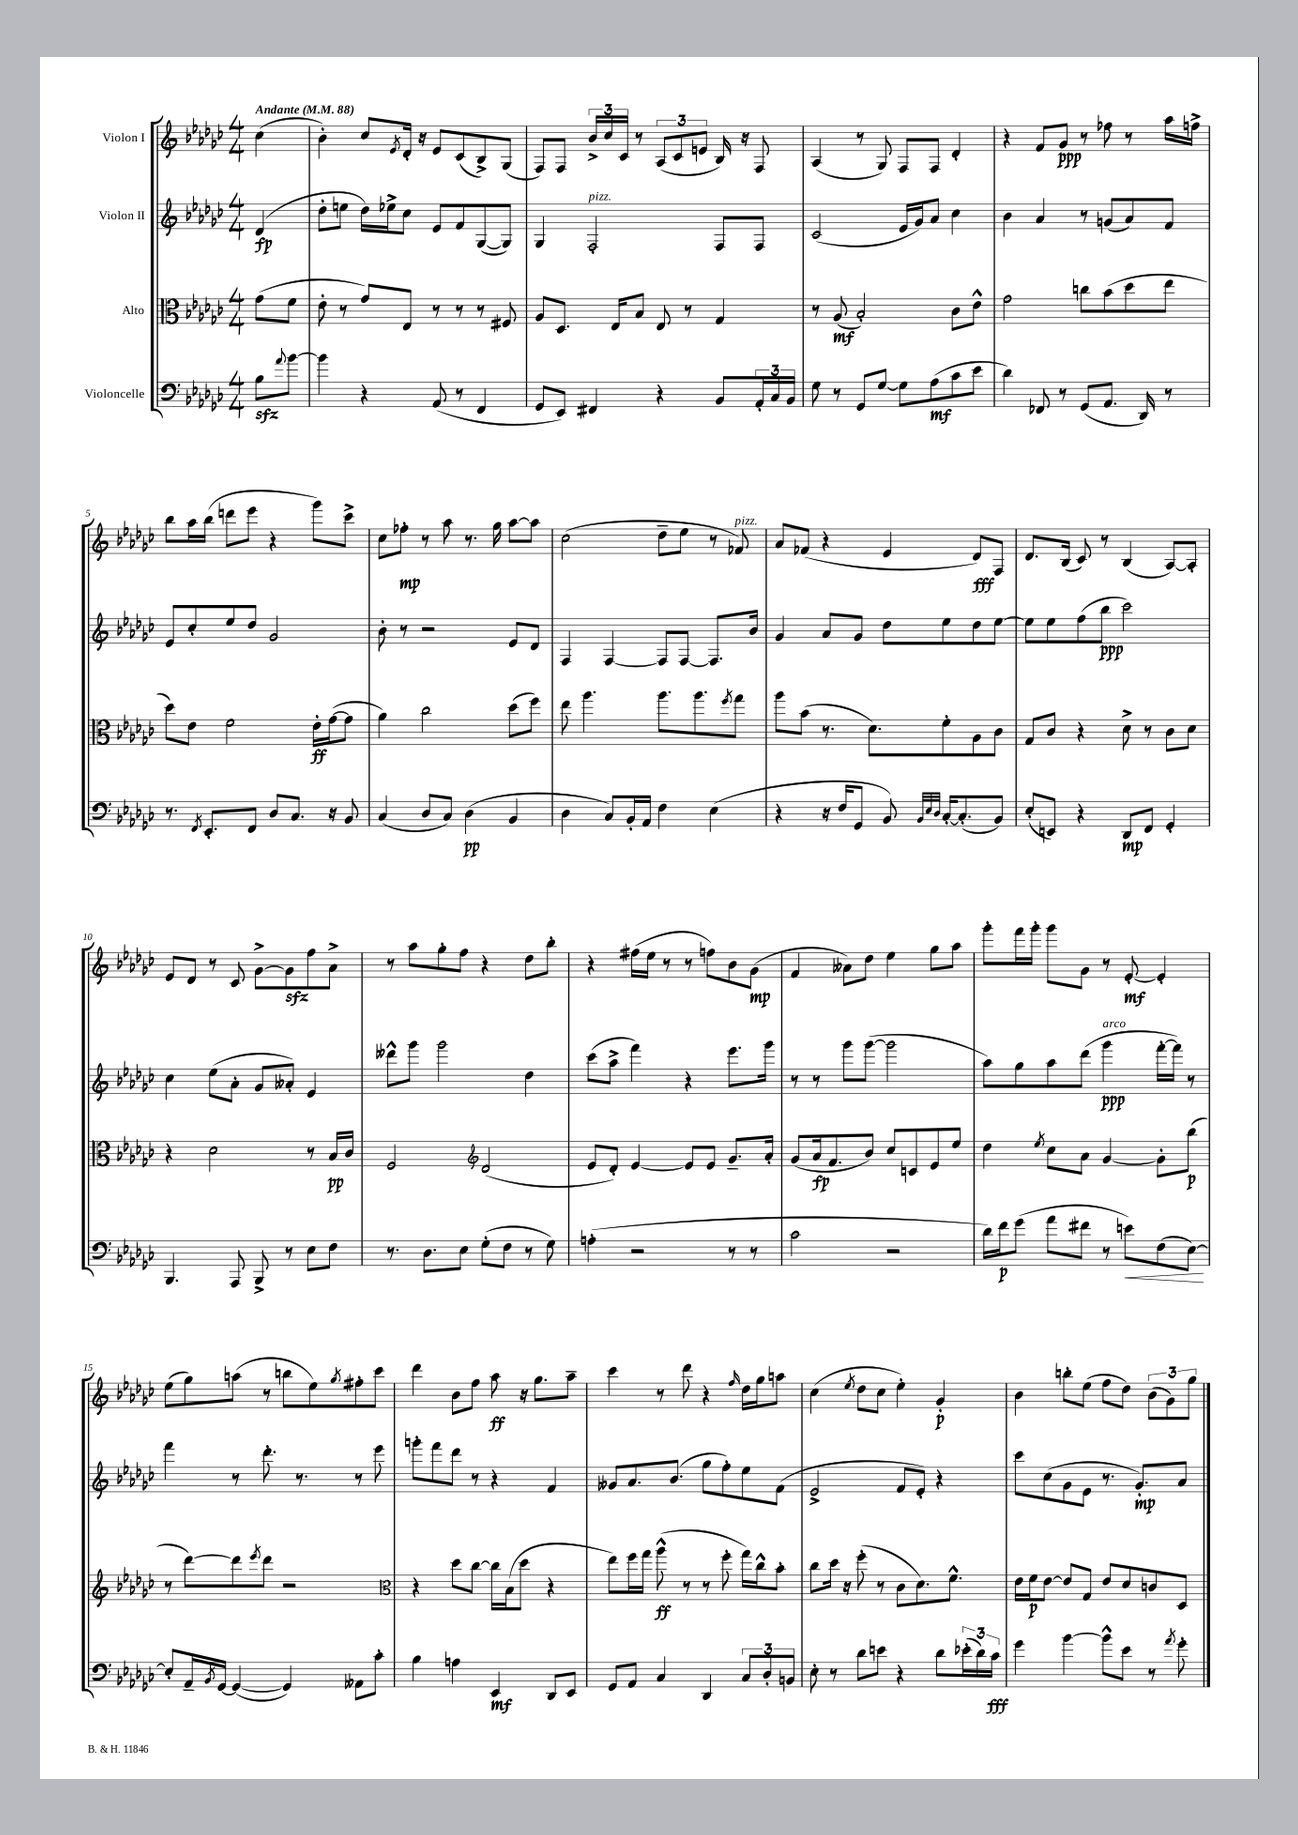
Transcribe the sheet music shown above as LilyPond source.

<<
\new StaffGroup <<
\new Staff = "s0" \with { instrumentName = "Violon I" } {
    \clef treble \key ges \major \numericTimeSignature \time 4/4 \partial 4 \tempo "Andante" 4 = 88
    ces''4( |
    bes'4-.) ces''8 \acciaccatura { ees'8 } des'16-. r16 ees'8 ces'8( bes8->) ges8( |
    f8) f8 \tuplet 3/2 { bes'16-> ces''16 ces'16 } r8 \tuplet 3/2 { aes8( ces'8 e'8 } bes16) r16 f8 |
    aes4( r8 ges8) f8 f8 des'4-. |
    r4 f'8 ges'8\ppp r8 fes''8 r8 aes''16 f''16-> |
    bes''8 aes''16 bes''16( d'''8 ees'''8 r4 ges'''8) ces'''8-> |
    ces''8 fes''8-.\mp r8 aes''8 r8. ges''16 aes''8~ aes''8 |
    ces''2( des''8-- ees''8 r8 fes'8^\markup { \italic "pizz." }) |
    aes'8 fes'8( r4 ees'4 des'8\fff) f8 |
    des'8. bes16( ces'8) r8 bes4( aes8~) aes8-. |
    ees'8 des'8 r8 ces'8 ges'8~-> ges'8\sfz f''8 aes'8-> |
    r8 aes''8 ges''8-. f''8 r4 des''8 bes''8-. |
    r4 fis''16( ees''16 r8 r8 f''8) bes'8 ges'8\mp( |
    f'4 aeses'8) des''8 ees''4 ges''8 aes''8 |
    ges'''8-. f'''16 ges'''16-. ges'''8 ges'8 r8 ees'8~-.\mf ees'4-. |
    ees''8( ges''8) a''8( r8 b''8 ees''8) \acciaccatura { ges''8 } fis''8-. ces'''8 |
    des'''4 bes'8 f''8 aes''8\ff r16 ges''8. aes''8-- |
    ces'''4 r8 des'''8 r4 \grace { f''16 } des''16 ges''16 a''8 |
    ces''4( \acciaccatura { ees''8 } des''8 ces''8 ees''4-.) ges'4-.\p |
    bes'4 b''8-. ees''8( f''8 des''8) \tuplet 3/2 { bes'8( ges'8) ges''8 } \bar "|." |
}
\new Staff = "s1" \with { instrumentName = "Violon II" } {
    \clef treble \key ges \major \numericTimeSignature \time 4/4 \partial 4
    des'4\fp( |
    des''8-. e''8 des''16) ees''16-> ces''8 ees'8 f'8 ges8~( ges8) |
    ges4 f2-.^\markup { \italic "pizz." } f8 f8 |
    ces'2( ees'16 ges'16) aes'8 ces''4 |
    bes'4 aes'4 r8 g'8( aes'8) f'8 |
    ees'8 ces''8-. ees''8 des''8 ges'2 |
    bes'8-. r8 r2 ees'8 des'8 |
    f4 f4~ f8 f8~ f8. bes'16 |
    ges'4 aes'8 ges'8 des''8 ees''8 des''8 ees''8~ |
    ees''8 ees''8 f''8( bes''8\ppp ces'''2) |
    ces''4 ees''8( aes'8-. ges'8 aeses'8-.) ees'4 |
    deses'''8-^ ges'''8 ges'''2 des''4 |
    ces'''8( aes''8-> f'''4) r4 ees'''8. ges'''16 |
    r8 r8 ges'''8 ges'''8~( ges'''2 |
    aes''8) ges''8 aes''8 des'''8( ges'''4\ppp^\markup { \italic "arco" } f'''16~-. f'''16) r8 |
    f'''4 r8 des'''8.-. r8. r8 ees'''8 |
    g'''8-. f'''8 des'''8 r8 r4 f'4 |
    geses'8 aes'8. bes'8.( ges''8 f''8-.) ees''8 f'8( |
    ees'2-> f'8 ees'8-.) r4 |
    ces'''8 ces''8( ges'8 ees'8 r8. ges'8.-.\mp) aes'8 \bar "|." |
}
\new Staff = "s2" \with { instrumentName = "Alto" } {
    \clef alto \key ges \major \numericTimeSignature \time 4/4 \partial 4
    ges'8( f'8 |
    ees'8-. r8 ges'8) ees8 r8 r8 r8 fis8 |
    aes8 des8. ees16 bes8 ees8 r8 ges4 |
    r8 aes8\mf( bes2-.) ces'8 ees'8-^ |
    ges'2 c''8 bes'8( des''8 ees''8 |
    des''8) ees'8 f'2 ees'16-.\ff ges'16~( ges'8 |
    aes'4) ces''2 des''8( f''8) |
    ees''8 aes''4. aes''8. aes''8. \acciaccatura { f''8 } ges''8 |
    aes''8 bes'8( r8. des'8.) f'8-. aes8 ces'8 |
    ges8 ces'8 r4 des'8-> r8 ces'8 des'8 |
    r4 des'2 r8 bes16\pp ces'16 |
    f2 \clef treble des'2( |
    ees'8 des'8-.) ees'4~ ees'8 ees'8 ges'8.-- aes'16-. |
    ges'8( aes'16\fp f'8. bes'8) ces''8 c'8 ees'8 ees''8 |
    des''4 \acciaccatura { ees''8 } ces''8 aes'8 ges'4~ ges'8-. bes''8\p( |
    r8 des'''8~) des'''8 \acciaccatura { ees'''8 } des'''8 r2 |
    \clef alto r4 des''8 ces''8~ ces''16 bes16( des''8 r4 |
    ees''8) f''16 ges''16 aes''8-^\ff( r8 r8 f''8-. ges''16) ces''16-^ bes'8-. |
    ces''8 des''16 r16 f''8-.( r8 ces'8 des'8.) f'8.-^ |
    ees'16 f'16\p ees'8~ ees'8 ges8 ees'8 des'8 c'8 des8 \bar "|." |
}
\new Staff = "s3" \with { instrumentName = "Violoncelle" } {
    \clef bass \key ges \major \numericTimeSignature \time 4/4 \partial 4
    bes8\sfz \appoggiatura { aes'8 } bes'8~ |
    bes'4 r4 aes,8( r8 f,4 |
    ges,8 ees,8) fis,4 r4 bes,8 \tuplet 3/2 { aes,16-. ces16 bes,16 } |
    ges8 r8 ges,8 ges8~ ges8 aes8\mf( ces'8 ees'8 |
    des'4) fes,8 r8 ges,8( aes,8. des,16) r8 |
    r8. \acciaccatura { f,8 } ees,8.-. f,8 des8 ces8. r16 bes,8 |
    ces4( des8 ces8) des4\pp( bes,4 |
    des4 ces8) bes,16-. aes,16 f4 ees4( |
    r4 r16 f16 ges,8 bes,8) \grace { bes,32 ees32 des32 } ces16~-. ces8.-.( bes,8) |
    ees8-.( e,8) r4 des,8\mp f,8 ges,4-. |
    bes,,4. aes,,8 bes,,8-> r8 ees8 f8 |
    r8. des8. ees8 ges8-.( f8 r8 ges8) |
    a4-.( r2 r8 r8 |
    ces'2 r2 |
    des'16) f'16\p ges'8( aes'8 fis'8 r8 e'8\<) f8( ees8~\!) |
    ees8-. aes,16-- \acciaccatura { bes,8 } ges,16~ ges,4~( ges,4) aeses,8 ces'8-. |
    bes4 a4 ees,4\mf des,8 ees,8 |
    ges,8 aes,8 ces4 des,4 \tuplet 3/2 { ces8 des8-. b,8 } |
    ees8-. r8 des'8 e'8 r4 des'8 \tuplet 3/2 { ees'16-.( des'16) ces'16\fff } |
    ges'4 bes'4~ bes'8-^ ees'8 r8 \acciaccatura { aes'8 } ges'8-. \bar "|." |
}
>>
>>
